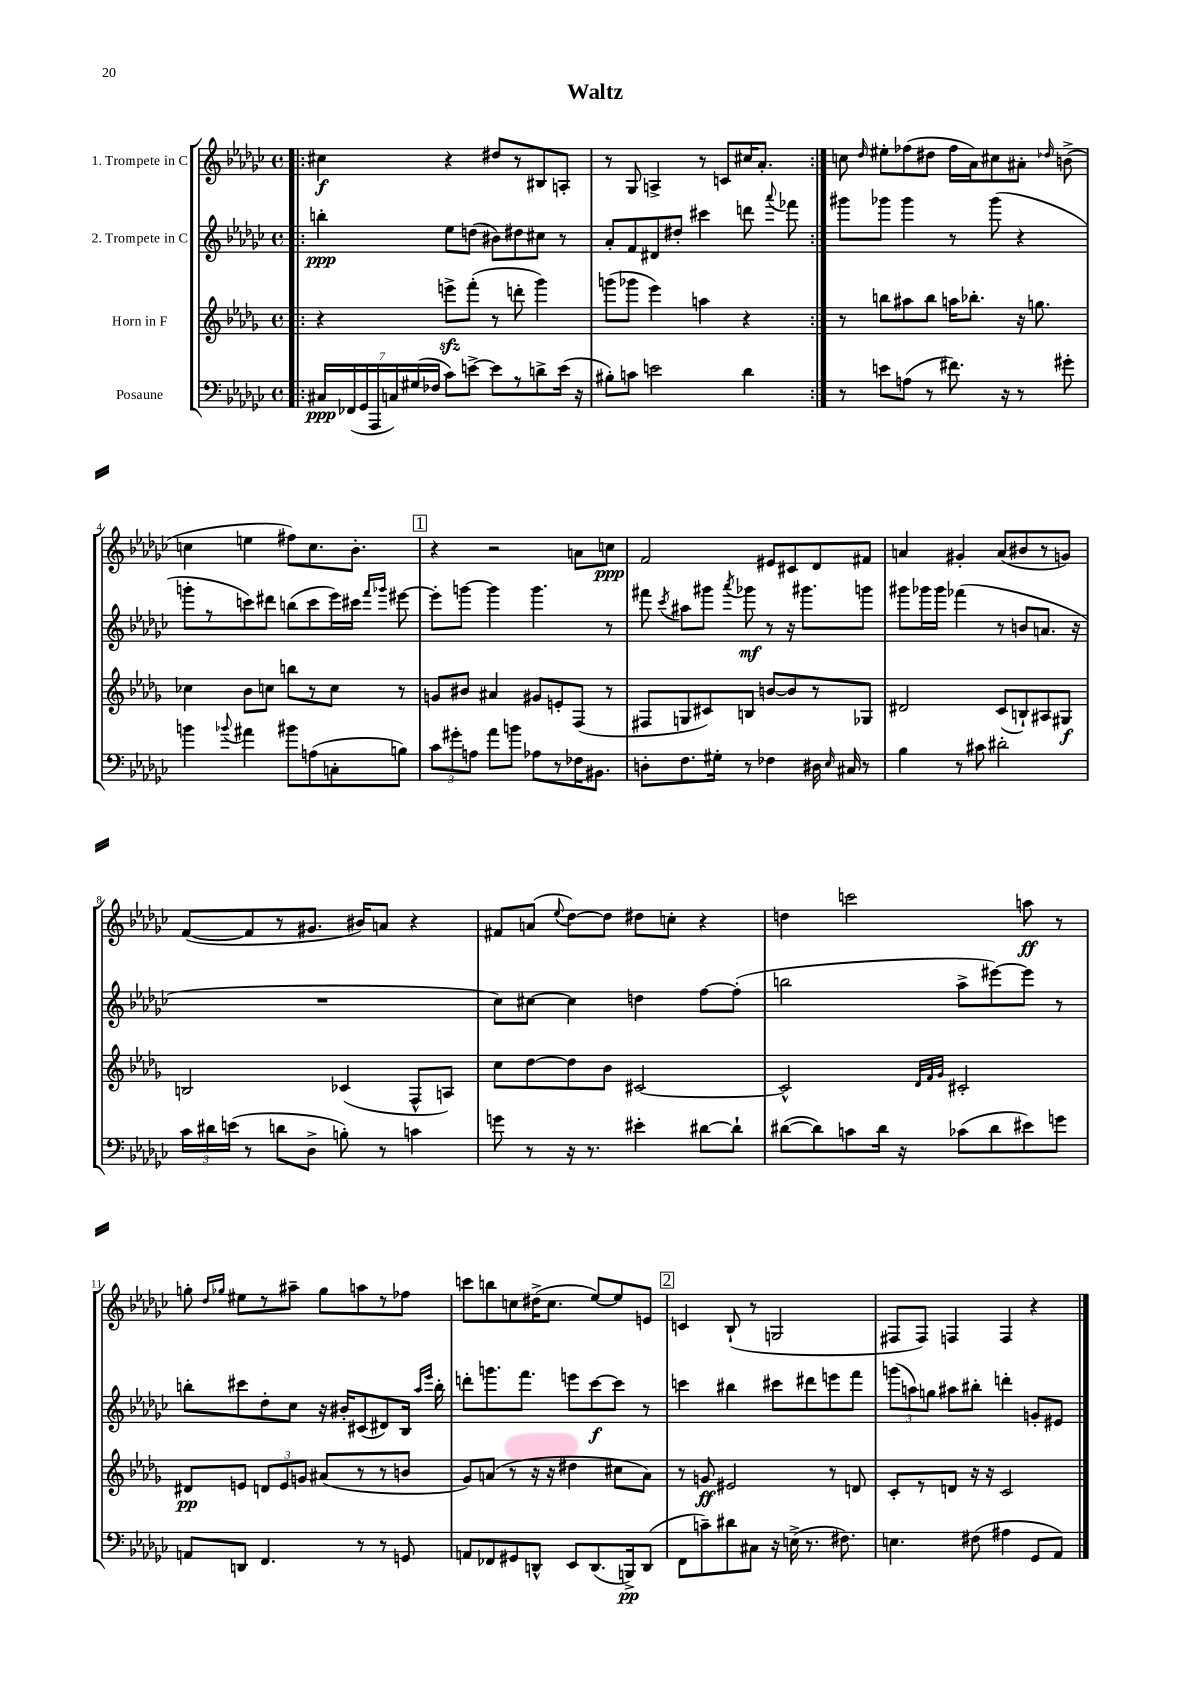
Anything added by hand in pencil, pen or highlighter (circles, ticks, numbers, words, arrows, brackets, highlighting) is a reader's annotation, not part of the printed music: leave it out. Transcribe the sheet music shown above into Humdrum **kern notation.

**kern	**kern	**kern	**kern
*staff4	*staff3	*staff2	*staff1
*clefF4	*clefG2	*clefG2	*clefG2
*k[b-e-a-d-g-c-]	*k[b-e-a-d-g-]	*k[b-e-a-d-g-c-]	*k[b-e-a-d-g-c-]
*M4/4	*M4/4	*M4/4	*M4/4
*met(c)	*met(c)	*met(c)	*met(c)
=!|:	=!|:	=!|:	=!|:
28C#/LL	4r	4bb'\	4cc#\
(28FF-/	.	.	.
28GG-/	.	.	.
28AAA-/	.	.	.
28C/)	.	.	.
(28G#/	.	.	.
28F-/JJ	.	.	.
8c-\L)	8eee^\L	8ee-\L	4r
[8e^\J	(8fff'\J	(8dd\J	.
8e\]L	8r	8b#\L)	8dd#/L
8r	8ddd'\	8dd#\	8r
8d^\	4ggg-\)	8cc#\J	8B#/
(16e\Jk	.	8r	8A'/J
16r	.	.	.
=	=	=	=
8B#'\L)	(8ggg\L	8a-'/L	8r
8c\J	8ggg-\J	8f/	8G-/
2e\	4eee-\)	8d#/	4A^/
.	.	8dd#'/J	.
.	4aa\	4ccc#\	8r
.	.	.	8c/L
4d-\	4r	8ddd\	16cc#/K
.	.	.	8.a-'/J
.	.	8qqaaa-/	.
.	.	8fff-\	.
=:|!	=:|!	=:|!	=:|!
8r	8r	8ggg#\L	8cc\
.	.	.	16qqdd-/
8e\L	8bb\L	8ggg-\J	8ee#'\L
(8A\J	8aa#\	4ggg-\	(8ff-\
8r	8bb\J	.	8dd#\J
8.f#\)	16aa\LK	8r	16ff-\LL
.	8.bb-'\J	.	16a-\J)
.	.	(8ggg-\	8cc#\
16r	.	.	.
8r	16r	4r	8a#'\J
.	8.gg\	.	.
.	.	.	16qqdd-/
8g#'\	.	.	(8b^\
=	=	=	=
4b\	4cc-\	8ggg'\L	4cc\
.	.	8r	.
8qqb-/	.	.	.
4a#\	8b-\L	8ccc\)	4ee\
.	8cc\J	8ddd#\J	.
8b#\L	8bb\L	(8bb\L	8ff#\L)
(8A\	8r	8ccc\	8.cc\
8C'\	8cc\J	16eee-\L)	.
.	.	16ccc#\JJ	8.b-'\J
.	.	16qqfff/LL	.
.	.	16qqggg-/JJ	.
8B\J)	8r	[8eee#\	.
=	=	=	=
12c-\L	8g/L	8eee#'\]L	4r
12g#'\	.	.	.
.	8b#/J	[8ggg\J	.
12A\J	.	.	.
8a-\L	4a#/	4ggg\]	2r
8b\J	.	.	.
8A-\L	8g#/L	4.ggg\	.
8r	8e'/	.	.
16F-\K	(8F/J	.	8a\L
8.BB#\J	.	.	.
.	8r	8r	8cc\J
=	=	=	=
8D'\L	8F#/L	8fff#\	2f/
.	.	8qccc-/	.
8.F\	8G/	8aa#\L	.
.	8c#/)	8ggg#\J	.
16G#'\Jk	.	.	.
.	.	8qaaa-/	.
8r	8B/J	8ggg-\	.
4F-\	[8b/L	8r	8e#/L
.	8b/]	16r	8c#/
.	.	8.ggg#\L	.
16D#\	8r	.	8d-/
16qqE-/	.	.	.
16C#/	.	.	.
8r	8G-/J	8ggg\J	8f#/J
=	=	=	=
4B-\	2d#/	8ggg#\L	4a/
.	.	16ggg-\L	.
.	.	16ggg-\JJ	.
8r	.	(4fff-\	4g#'/
8c#\	.	.	.
2d#'\	(8c/L	8r	(8a/L
.	8B`/)	8b/L	8b#/
.	8A#/	8.a/J	8r
.	8G#/J	.	8g/J)
.	.	16r	.
=	=	=	=
24c-\LL	2B/	1r	([8f/L
24d#\	.	.	.
(24e\JJ	.	.	.
8r	.	.	8f/]
8d\L	.	.	8r
8D-^\J	.	.	8.g#/J
8B'\)	(4c-/	.	.
.	.	.	16b#/LK)
8r	.	.	8a/J
4c\	8F^^/L	.	4r
.	8A/J)	.	.
=	=	=	=
8g\	8cc\L	8cc-\L)	8f#/L
8r	[8dd-\	[8cc#\J	(8a/J
.	.	.	8qqee-/
16r	8dd-\]	4cc#\]	[8dd-\L)
8.r	.	.	.
.	8b-\J	.	8dd-\]J
4e#'\	[2c#/	4dd\	8dd#\L
.	.	.	8cc'\J
[8d#\L	.	[8ff\L	4r
8d#`\]J	.	(8ff'\]J	.
=	=	=	=
([8d#\L	2c#^^/]	2bb\	4dd\
8d#\])	.	.	.
8c\	.	.	2ccc\
16d#\Jk	.	.	.
16r	.	.	.
.	32qqd-/LLL	.	.
.	32qqf/	.	.
.	32qqg-/JJJ	.	.
(8c-\L	2c#'/	8aa-^\L	.
8d#\	.	[8eee#\)	.
8e#\)	.	8eee#\]J	8aa\
8g\J	.	8r	8r
=	=	=	=
8AA/L	8d#/L	8bb'\L	8gg'\
.	.	.	16qqdd-/LL
.	.	.	16qqgg-/JJ
8DD/J	8e/J	8ccc#\	8ee#\L
4.FF/	12d/L	8dd-'\	8r
.	12e/	.	.
.	.	8cc-\J	8aa#~\J
.	12g/J	.	.
.	(8a#/L	16r	8gg-\L
.	.	16b#'/LK	.
8r	8r	(8c#/	8aa\
8r	8r	8d#/)	8r
8GG/	8b/J	16B-/Jk	8ff-\J
.	.	16qqaa-/LL	.
.	.	16qqeee-/JJ	.
.	.	16bb'\	.
=	=	=	=
8AA/L	8g-/L)	8ddd'\L	8ccc\L
8FF-/	(8a/J	8.ggg\	8bb\
8GG#/	8r	.	8cc\
.	.	8.fff\J	.
8DD^^/J	16r	.	(16dd#^\K
.	16r	.	8.cc\J
8EE-/L	4dd#\	8eee\L	.
(8.DD/	.	[8ccc-\	[8ee-/L)
.	8cc#\L	8ccc-\]J	8ee-/]
16BBB^/k)	.	.	.
(8DD/J	8a\J)	8r	8e/J
=	=	=	=
8FF\L	8r	4ccc\	4c/
8c~\)	8g/	.	.
8d#\	2e#/	4bb#\	(8B-`/
8C#\J	.	.	8r
16r	.	8ccc#\L	2G/
(16E^\	.	.	.
8.r	.	8ddd#\	.
.	8r	8eee\	.
8.F#\)	.	.	.
.	8d/	8fff\J	.
=	=	=	=
4.E\	8c'/L	(12ggg\L	8F#/L
.	.	12aa\)	.
.	8r	.	8F#/J)
.	.	12gg\J	.
.	8d/J	8aa#\L	4F/
(8F#\	16r	8bb#'\J	.
.	16r	.	.
4A#\	2c/	4ddd'\	4F/
8GG-/L	.	8g'/L	4r
8AA-/J)	.	8e#/J	.
==	==	==	==
*-	*-	*-	*-
